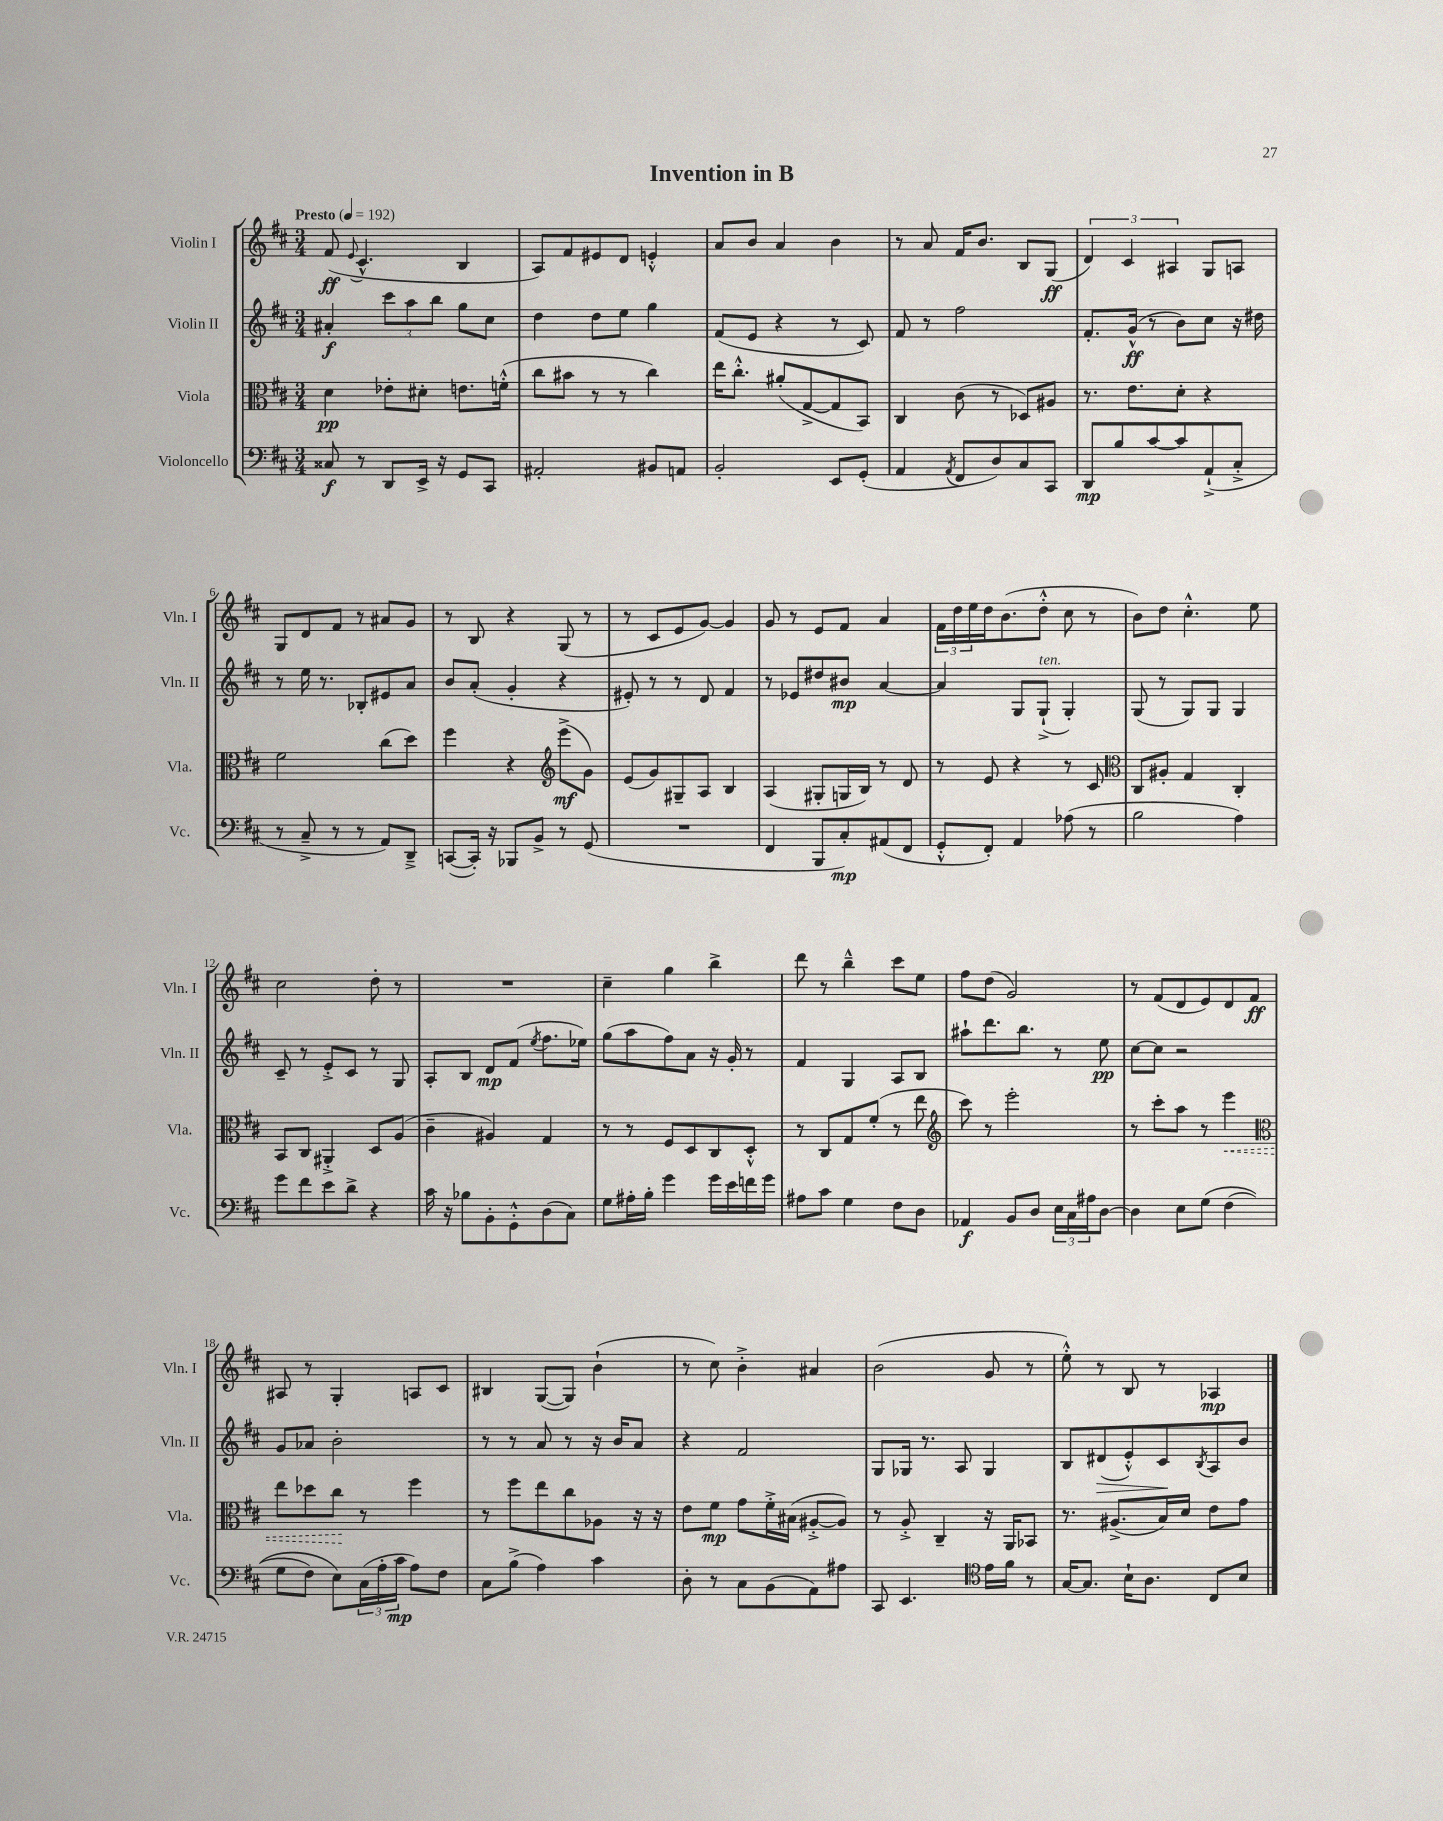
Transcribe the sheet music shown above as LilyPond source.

\header { title = "Invention in B" }
<<
\new StaffGroup <<
\new Staff = "s0" \with { instrumentName = "Violin I" shortInstrumentName = "Vln. I" } {
    \clef treble \key d \major \numericTimeSignature \time 3/4 \tempo "Presto" 4 = 192
    fis'8\ff( \appoggiatura { e'8 } cis'4.-^ b4 |
    a8) fis'8 eis'8 d'8 e'4-.-^ |
    a'8 b'8 a'4 b'4 |
    r8 a'8 fis'16 b'8. b8 g8\ff( |
    \tuplet 3/2 { d'4) cis'4 ais4 } g8 a8 |
    g8 d'8 fis'8 r8 ais'8 g'8 |
    r8 b8 r4 g8( r8 |
    r8 cis'8 e'8 g'8~) g'4 |
    g'8 r8 e'8 fis'8 a'4 |
    \tuplet 3/2 { fis'16 d''16 e''16 } d''16 b'8.( d''8-.-^ cis''8 r8 |
    b'8) d''8 cis''4.-.-^ e''8 |
    cis''2 d''8-. r8 |
    R2. |
    cis''4-- g''4 b''4-> |
    d'''8 r8 b''4---^ cis'''8 e''8 |
    fis''8 d''8( g'2) |
    r8 fis'8( d'8 e'8) d'8 fis'8\ff |
    ais8 r8 g4-. a8 cis'8 |
    bis4 g8~( g8) b'4-!( |
    r8 cis''8) b'4-.-> ais'4 |
    b'2( g'8 r8 |
    e''8-.-^) r8 b8 r8 aes4\mp \bar "|." |
}
\new Staff = "s1" \with { instrumentName = "Violin II" shortInstrumentName = "Vln. II" } {
    \clef treble \key d \major \numericTimeSignature \time 3/4
    ais'4-.\f \tuplet 3/2 { cis'''8 a''8 b''8 } g''8 cis''8 |
    d''4 d''8 e''8 g''4 |
    fis'8( e'8 r4 r8 cis'8) |
    fis'8 r8 fis''2 |
    fis'8.-. g'16-^\ff( r8 b'8) cis''8 r16 dis''16 |
    r8 e''16 r8. bes8-. eis'8 a'8 |
    b'8 a'8-.( g'4-. r4 |
    eis'8-.) r8 r8 d'8 fis'4 |
    r8 ees'8 dis''8 bis'8\mp a'4~ |
    a'4 g8 g8-!->^\markup { \italic "ten." }( g4-.) |
    g8( r8 g8) g8 g4 |
    cis'8-- r8 e'8-.-> cis'8 r8 g8 |
    a8-. b8 d'8\mp fis'8( \acciaccatura { e''8 } fis''8. ees''16) |
    g''8( a''8 fis''8) a'8 r16 g'16-. r8 |
    fis'4 g4 a8 b8 |
    ais''8-! d'''8. b''8. r8 e''8\pp |
    cis''8~ cis''8 r2 |
    g'8 aes'8 b'2-. |
    r8 r8 a'8 r8 r16 b'16 a'8 |
    r4 fis'2 |
    g8 ges16 r8. a8 ges4 |
    b8 dis'8\>( e'8-.-^) cis'8\! \acciaccatura { b8 } a8 b'8 \bar "|." |
}
\new Staff = "s2" \with { instrumentName = "Viola" shortInstrumentName = "Vla." } {
    \clef alto \key d \major \numericTimeSignature \time 3/4
    d'4\pp ees'8-. dis'8-. e'8. f'16-.-^( |
    cis''8 bis'8 r8 r8 cis''4) |
    e''16 cis''8.-.-^ ais'8-.( g8~-> g8 b,8) |
    cis4 cis'8( r8 des8) ais8 |
    r8. e'8. d'8-. r4 |
    fis'2 cis''8( d''8) |
    fis''4 r4 \clef treble e'''8->\mf( g'8) |
    e'8( g'8) gis8-- a8 b4 |
    a4( gis8-. g16 b16) r8 d'8 |
    r8 e'8 r4 r8 cis'8 |
    \clef alto cis8 ais8-. g4 cis4-. |
    b,8 cis8 ais,4-.-> d8 a8( |
    cis'4-- ais4) g4 |
    r8 r8 fis8 d8 cis8 d8-.-^ |
    r8 cis8 g8 fis'8-.( r8 e''8 |
    \clef treble cis'''8) r8 e'''2-. |
    r8 cis'''8-. a''8 r8 \once \override Hairpin.style = #'dashed-line e'''4\< |
    \clef alto e''8 des''8 cis''8\! r8 fis''4 |
    r8 fis''8 e''8 cis''8 aes8 r16 r16 |
    e'8 fis'8\mp g'8 fis'16-.-> bis16( ais8~-.-> ais8) |
    r8 a8-.-> cis4-- r16 a,16 bes,8 |
    r8. ais8.->( b16) d'16 e'8 g'8 \bar "|." |
}
\new Staff = "s3" \with { instrumentName = "Violoncello" shortInstrumentName = "Vc." } {
    \clef bass \key d \major \numericTimeSignature \time 3/4
    cisis8\f r8 d,8 e,16-> r16 g,8 cis,8 |
    ais,2-. bis,8 a,8 |
    b,2-. e,8 g,8-.( |
    a,4 \acciaccatura { a,8 } fis,8 d8) cis8 cis,8 |
    d,8\mp b8 cis'8~ cis'8 a,8-!->( cis8-.-> |
    r8 cis8---> r8 r8 a,8) d,8---> |
    c,8~( c,16-.) r16 bes,,8 b,8-> r8 g,8( |
    R2. |
    fis,4 b,,8 cis8-.\mp) ais,8( fis,8 |
    g,8-.-^ fis,8-.) a,4 aes8( r8 |
    b2 a4) |
    g'8 fis'8 e'8 d'8-> r4 |
    cis'16 r16 bes8 b,8-. g,8-.-^ d8( cis8) |
    g8 ais16-. b16-. g'4 g'16 e'16 f'16 g'16 |
    ais8 cis'8 g4 fis8 d8 |
    aes,4\f b,8 d8 \tuplet 3/2 { e16 cis16 ais16 } d8~ |
    d4 e8 g8\( fis4( |
    g8 fis8) e8\) \tuplet 3/2 { cis16( a16-. cis'16\mp } a8) fis8 |
    cis8 b8->( a4) cis'4 |
    d8-. r8 cis8 b,8( a,8) ais8 |
    cis,8 e,4. \clef tenor e'16 fis'16 r8 |
    g16~ g8. b16-! a8. cis8 b8 \bar "|." |
}
>>
>>
